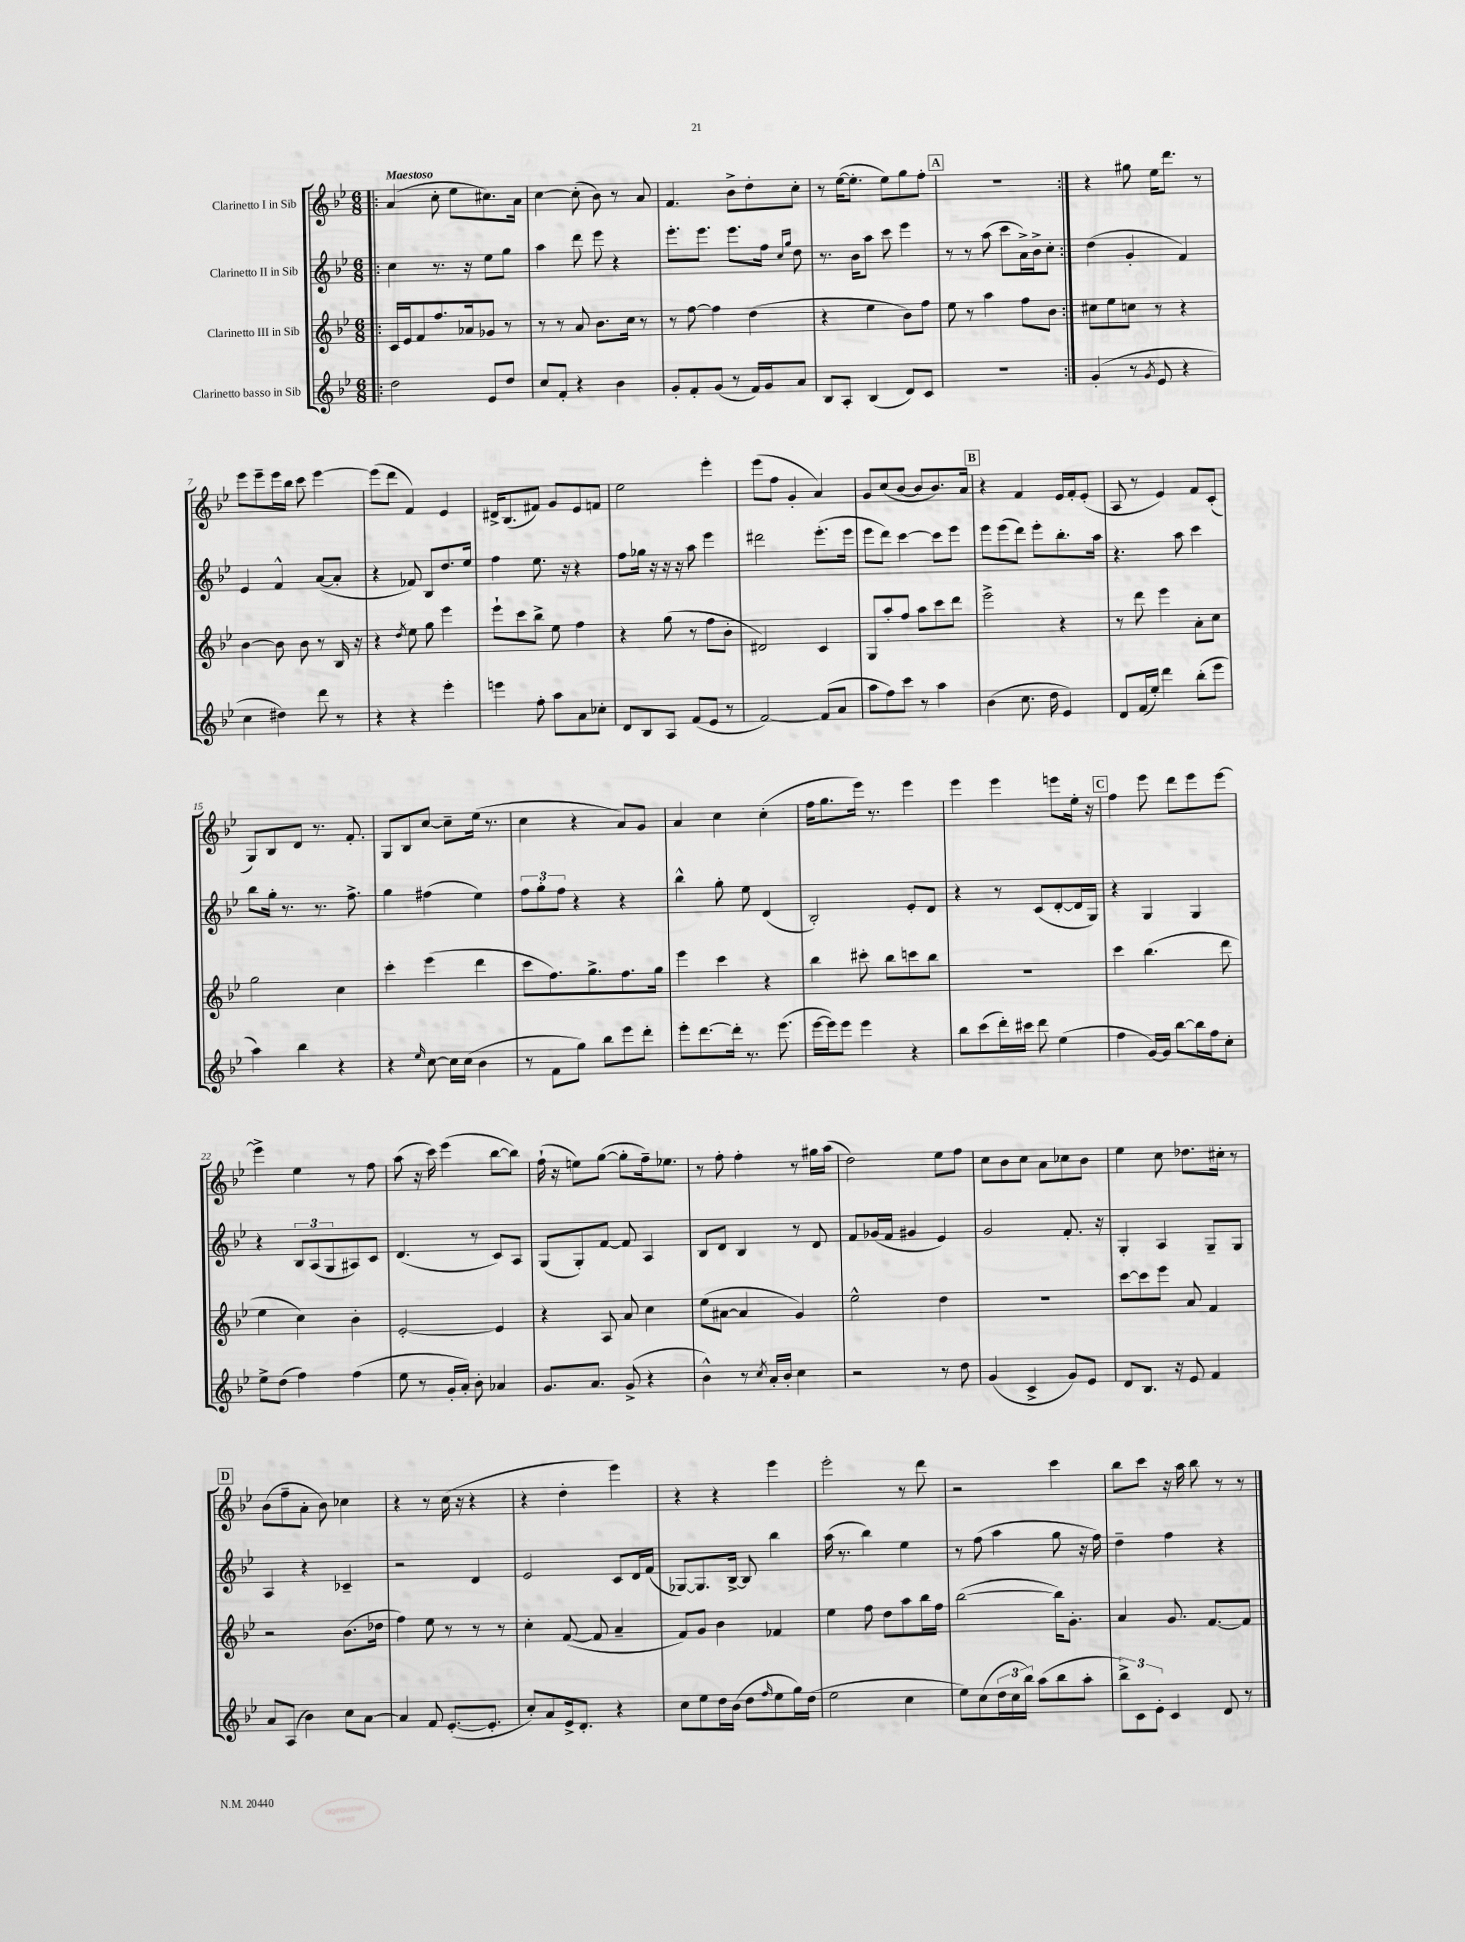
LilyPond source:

<<
\new StaffGroup <<
\new Staff = "s0" \with { instrumentName = "Clarinetto I in Sib" } {
    \clef treble \key bes \major \numericTimeSignature \time 6/8 \tempo "Maestoso"
    \repeat volta 2 { \bar ".|:" a'4( c''8-. ees''8 cis''8.) a'16 |
    c''4~ c''8-.( bes'8) r8 a'8 |
    f'4. bes'8-> d''8-. c''8-. |
    r8 ees''16~( ees''8.-. ees''8) g''8 f''8-. |
    \mark \markup { \box "A" } R2. | }
    r4 gis''8 ees''16 d'''8. r8 |
    ees'''8 ees'''8-- ees'''16 bes''16 c'''8 ees'''4~ |
    ees'''8( d'''8 f'4) ees'4 |
    dis'16-> bes8.( fis'8) g'8 ees'8 f'8 |
    ees''2 ees'''4-. |
    ees'''8( f''8 g'4-. a'4) |
    g'8 c''8( bes'8~ bes'8 bes'8.) a'16 |
    \mark \markup { \box "B" } r4 f'4 ees'16 f'16-. ees'8-.( |
    a8 r8 ees'4) f'8 c'8-.( |
    g8) bes8 d'8 r8. f'8.-. |
    g8 bes8 c''8~ c''8-- ees''16( r8. |
    c''4 r4 a'8) g'8 |
    a'4 c''4 c''4-.( |
    f''16 g''8. ees'''16) r8. ees'''4 |
    ees'''4 ees'''4 e'''8 ees''16-. r16 |
    \mark \markup { \box "C" } f''4 ees'''8 d'''8 ees'''8 ees'''8~ |
    ees'''4-> ees''4 r8 f''8 |
    a''8( r16 c'''16) ees'''4( bes''8~ bes''8) |
    f''16-!( r16 e''8) g''8~( g''8-. f''16--) ees''8. |
    r8 f''8-. f''4-. r8 gis''16 a''16( |
    d''2) ees''8 f''8 |
    c''8 bes'8 c''8 a'8 ces''8 bes'8 |
    ees''4 c''8 des''8. cis''16-. r8 |
    \mark \markup { \box "D" } bes'8( f''8-- a'8-. bes'8) ces''4 |
    r4 r8 c''16( r16 r4 |
    r4 d''4-. ees'''4) |
    r4 r4 ees'''4 |
    ees'''2-. r8 d'''8 |
    r2 c'''4 |
    bes''8 c'''8 r16 a''16 bes''8 r8 r8 \bar "|." |
}
\new Staff = "s1" \with { instrumentName = "Clarinetto II in Sib" } {
    \clef treble \key bes \major \numericTimeSignature \time 6/8
    \repeat volta 2 { \bar ".|:" c''4 r8. r16 ees''8 g''8 |
    a''4 d'''8 ees'''8 r4 |
    ees'''8.-. ees'''8. ees'''8. f''16 \grace { c''16 g''16 } d''8 |
    r8. bes'16 a''8 c'''8 ees'''4 |
    \mark \markup { \box "A" } r8 r8 a''8( c'''8 a'16->) bes'16-> c''8-. | }
    d''4( g'4-. f'4) |
    ees'4 f'4-^ a'8~( a'8-. |
    r4 fes'8) bes8 d''8. ees''16 |
    f''4 ees''8. r16 r4 |
    f''8 ges''16 r16 r16 r16 a''8 ees'''4 |
    dis'''2 ees'''8.-.( ees'''16 |
    ees'''8 d'''8) c'''4~ c'''8 ees'''8 |
    \mark \markup { \box "B" } ees'''8 ees'''8( d'''8) ees'''8-. bes''8.-. a''16 |
    r4. a''8 c'''4 |
    bes''8 g''16-. r8. r8. f''8.-> |
    g''4 fis''4( ees''4) |
    \tuplet 3/2 { f''8 g''8-. f''8 } r4 r4 |
    bes''4-^ g''8-. ees''8 d'4( |
    bes2-.) ees'8-. d'8 |
    r4 r8 c'8( d'8~-. d'16 g16) |
    \mark \markup { \box "C" } r4 g4 g4 |
    r4 \tuplet 3/2 { bes8 a8( g8 } ais8) c'8 |
    d'4.( r8 c'8) a8 |
    g8( g8-.) f'8~ f'8 a4 |
    bes8 d'8 bes4 r8 d'8 |
    f'8 ges'16( f'16 gis'4 ees'4) |
    g'2 f'8.-. r16 |
    g4-. a4 g8-- g8 |
    \mark \markup { \box "D" } a4 r4 ces'4-- |
    r2 d'4 |
    ees'2 c'8 d'16 f'16( |
    ges8~) ges8. bes16~-> bes8 bes''4 |
    a''16( r8. bes''4) ees''4 |
    r8 f''8( a''4 g''8 r16 f''16) |
    d''4-- f''4 r4 \bar "|." |
}
\new Staff = "s2" \with { instrumentName = "Clarinetto III in Sib" } {
    \clef treble \key bes \major \numericTimeSignature \time 6/8
    \repeat volta 2 { \bar ".|:" c'16 ees'16 f'8 f''8. aes'16 ges'8 r8 |
    r8 r8 a'8 bes'8. c''16 r8 |
    r8 f''8~ f''4 d''4( |
    r4 ees''4 bes'8) f''8 |
    \mark \markup { \box "A" } ees''8 r8 a''4 f''8 bes'8 | }
    cis''8 ees''8 c''8 r8 r4 |
    bes'4~ bes'8 bes'8 r8 bes16 r16 |
    r4 \acciaccatura { d''8 } ees''8 g''8 ees'''4 |
    ees'''8-! c'''8 bes''8-> ees''8 f''4 |
    r4 g''8( r8 f''8 bes'8-. |
    dis'2) c'4 |
    g8 a''8-. f''8 a''8 c'''8 d'''8 |
    \mark \markup { \box "B" } ees'''2-> r4 |
    r8 d'''8 ees'''4 a'8-. c''8 |
    g''2 c''4 |
    c'''4-. ees'''4( d'''4 |
    c'''8 f''8.) g''8.-> f''8. g''16 |
    ees'''4 c'''4 r4 |
    bes''4 cis'''8-. bes''8 c'''8 bes''8 |
    R2. |
    \mark \markup { \box "C" } c'''4 bes''4.( d'''8 |
    ees''4 c''4) bes'4-. |
    ees'2~-. ees'4 |
    r4 a8 a'8 c''4 |
    ees''8( ais'8~ ais'4 g'4) |
    ees''2-^ d''4 |
    R2. |
    c'''8~ c'''8 ees'''8 a'8 f'4 |
    \mark \markup { \box "D" } r2 bes'8.( des''16 |
    f''4) ees''8 r8 r8 r8 |
    c''4-. f'8~( f'8 a'4-- |
    f'8) g'8 bes'4 fes'4 |
    ees''4 f''8 d''8 a''8 bes''16 f''16 |
    bes''2~( bes''16) g'8.-. |
    a'4 g'8. f'8.~ f'8 \bar "|." |
}
\new Staff = "s3" \with { instrumentName = "Clarinetto basso in Sib" } {
    \clef treble \key bes \major \numericTimeSignature \time 6/8
    \repeat volta 2 { \bar ".|:" d''2 ees'8 d''8 |
    c''8 f'8-. r4 bes'4 |
    g'8-. f'8-. g'8( r8 f'16) g'16 a'8 |
    bes8 a8-. bes4( d'8) c'8 |
    \mark \markup { \box "A" } R2. | }
    g'4-.( r8 \acciaccatura { g'8 } ees'8 r4 |
    c''4 dis''4) d'''8 r8 |
    r4 r4 ees'''4-. |
    e'''4 f''8-. a''8 a'8 ces''8-. |
    d'8 bes8 a8 f'8( ees'8 r8 |
    f'2~) f'8( a'8 |
    a''8 f''8) c'''8 r8 a''4 |
    \mark \markup { \box "B" } bes'4( c''8. d''16 ees'4) |
    d'8 f'16( ees''16-.) d'''4 bes''8-.( ees'''8 |
    a''4) bes''4 r4 |
    r4 \grace { ees''16 } c''8~ c''16 c''16( bes'4 |
    r8 f'8 g''8) bes''8 ees'''8 d'''8-. |
    ees'''8-. d'''8.~ d'''16-. r8. ees'''8.( |
    ees'''16~ ees'''16) ees'''8 ees'''4 r4 |
    bes''8 c'''8( d'''16-.) cis'''16 d'''8 ees''4( |
    \mark \markup { \box "C" } f''4 g'16~) g'16 bes''8~ bes''16 f''16 c''8-. |
    ees''8-> d''8( f''4) f''4( |
    ees''8 r8 g'16-. a'16-.) bes'8-. aes'4 |
    g'8. a'8. g'8->( r4 |
    bes'4-^) r8 \acciaccatura { c''8 } a'16-. bes'16-. c''4 |
    r2 r8 d''8 |
    g'4( c'4-> g'8) ees'8 |
    d'8 bes8. r16 ees'8 f'4 |
    \mark \markup { \box "D" } a'8 a8( bes'4) c''8 a'8~ |
    a'4 f'8 ees'8.~-.( ees'8.-. |
    c''8-.) a'8 ees'16-> d'8.-. r4 |
    c''8 ees''8 d''16 bes'16( d''8 \grace { f''16 } ees''8 g''16) d''16( |
    ees''2 c''4 |
    ees''8) c''8( \tuplet 3/2 { d''16 c''16 bes''16) } a''8( bes''8 a''8-. |
    \tuplet 3/2 { bes''8->) c'8 ees'8-. } c'4 d'8 r8 \bar "|." |
}
>>
>>
